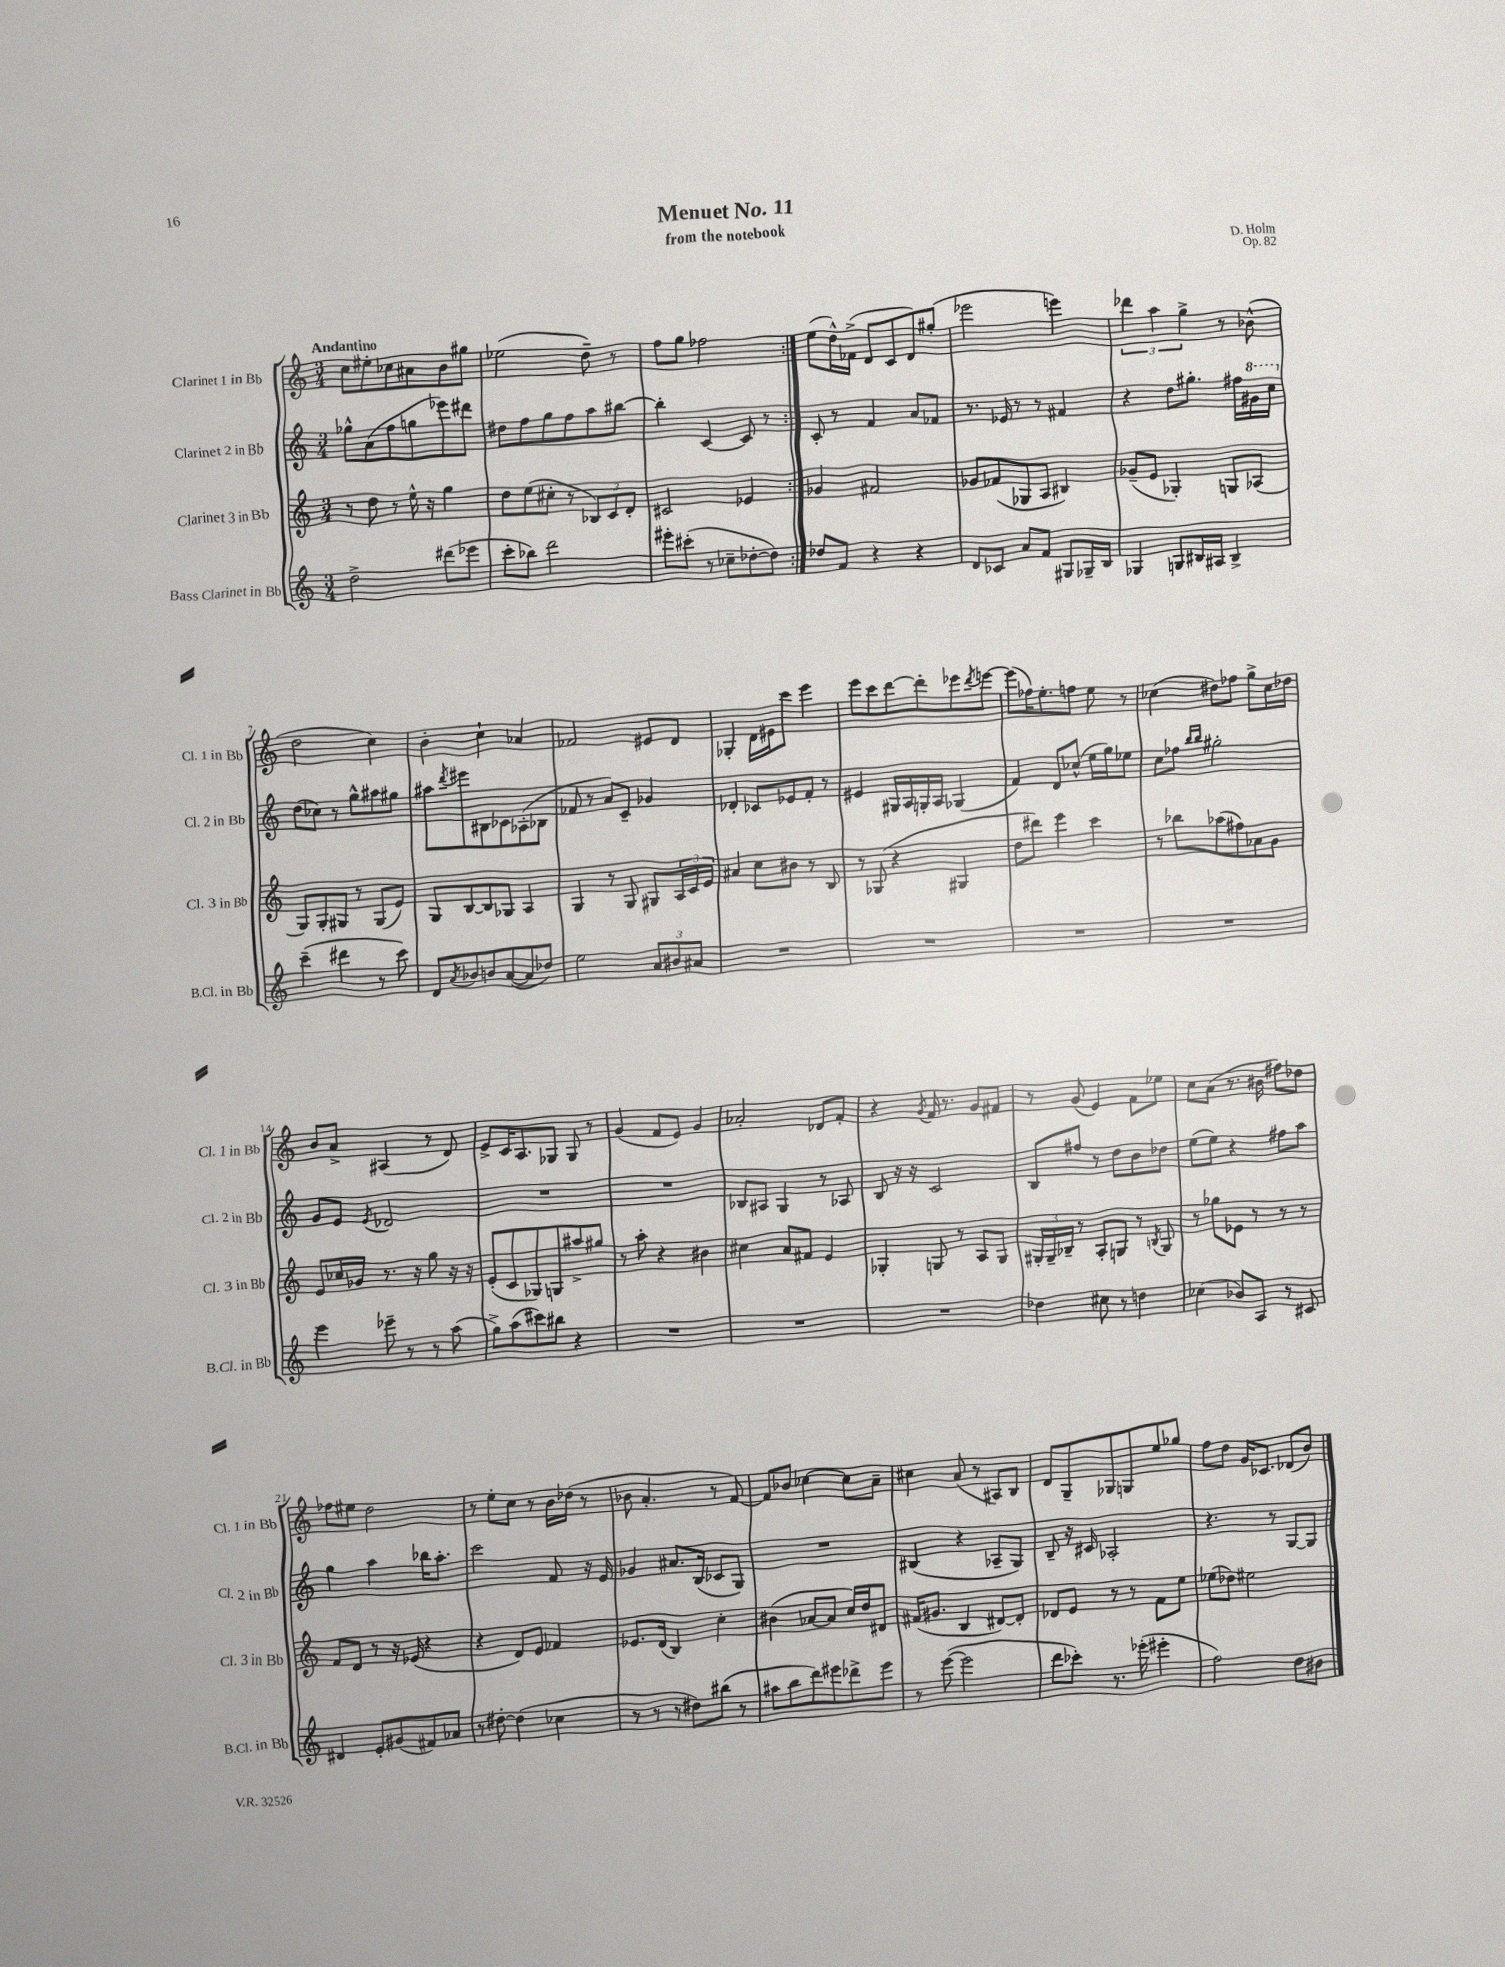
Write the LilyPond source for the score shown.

\header { title = "Menuet No. 11" composer = "D. Holm" subtitle = "from the notebook" opus = "Op. 82" }
<<
\new StaffGroup <<
\new Staff = "s0" \with { instrumentName = "Clarinet 1 in Bb" shortInstrumentName = "Cl. 1 in Bb" } {
    \clef treble \key c \major \numericTimeSignature \time 3/4 \tempo "Andantino"
    \repeat volta 2 { c''8 eis''8-. ces''8 ais'8 b'8 gis''8 |
    ees''2( d''8--) r8 |
    f''8 g''8 fes''2 | }
    e''8( d''16-^) fes'16->( d'8 c'8 d'8) gis''8-.( |
    ees'''2 e'''4) |
    \tuplet 3/2 { des'''4 a''4 g''4-> } r8 bes'8-^( |
    d''2 c''4) |
    b'4-. c''4-! aes'4 |
    fes'2 eis'8 d'8 |
    ges4-. d'16 eis'16 c'''8 e'''4 |
    e'''8 c'''8 d'''8~ d'''8-. ees'''8 \acciaccatura { d'''8 } e'''8~ |
    e'''8( fes''16) e''8.-. f''8 e''8 r8 |
    ces''4( dis''8) fes''8 g''8-> ces''16 des''16 |
    b'8 a'8-> ais4( r8 d'8) |
    e'8-> c'16 a8. ges8 ges8 r8 |
    g'4( f'8 e'8) g'4 |
    aes'2-. des'8 f'8-. |
    r4 \acciaccatura { g'8 } f'16 r8. g'8 fis'8 |
    r8 g'8( e'4) f'8 ees''8 |
    c''8 a'8( r8. bis'16 fis''8) des''8 |
    fes''8 eis''8 d''2 |
    r8 e''8-. c''8 r8 b'16 des''16( r8 |
    bes'8 a'4.-. r8 f'8~) |
    f'8 bes'8 ces''4~ ces''8 a'8-- |
    cis''4 a'8( r8 ais8) b8 |
    d'8 g8-- ges8 g8 e''8 ges''8 |
    f''8 d''8 g'16 ces'8. des'8( b'8) \bar "|." |
}
\new Staff = "s1" \with { instrumentName = "Clarinet 2 in Bb" shortInstrumentName = "Cl. 2 in Bb" } {
    \clef treble \key c \major \numericTimeSignature \time 3/4
    \repeat volta 2 { ges''8-^ a'8( f''8 g''8 ees'''8) dis'''8 |
    dis''8 f''8 g''8 f''8 a''8 bis''8~ |
    bis''4-. c'4~ c'8 r8 | }
    c'8-. r8 f'4 a'8 fes'8 |
    r8. ees'16 r8 r8 fis'4 |
    r4 d''8 gis''8.-. fis''16 \ottava #1 gis''!16 c'''16 \ottava #0 |
    d''8( ces''8) r8 g''8-^ ais''8 gis''8 |
    ais''8 \acciaccatura { d'''8 } eis'''8 bis8 ces'8 aes8-.( bes8 |
    fes'8 r8 a'8) c'8-- ges'4 |
    des'4-. ces'8 ees'8 f'8-. r8 |
    eis'4 gis16 a16 g16-. a16 ges4( |
    f'4) d'8 ces''8-^( e''16 g''16) ees''8 |
    c''8 fes''8 \grace { b''16 b''16 } gis''2-. |
    g'8 e'8 \acciaccatura { e'8 } des'2 |
    R2. |
    R2. |
    bes8 ais8 g4 r8 aes8 |
    b8 r16 r16 c'2 |
    b8 fis''8 r8 d''8 b'8 des''8 |
    e''8( e''8) r4 fis''8 a''8 |
    g''4 a''4 bes''16 a''8.-. |
    c'''2 f'8 r16 e'16 |
    ges'4 ais'8. b16( ces'8 g8) |
    R2. |
    bis4( r4 aes8-- g8) |
    b8-- r16 cis'16 aes2-. |
    r4. r8 g8~ g8 \bar "|." |
}
\new Staff = "s2" \with { instrumentName = "Clarinet 3 in Bb" shortInstrumentName = "Cl. 3 in Bb" } {
    \clef treble \key c \major \numericTimeSignature \time 3/4
    \repeat volta 2 { r8 d''8 r8 e''16-^ r16 g''4 |
    d''8 e''8( cis''8-. r8 \tuplet 3/2 { bes8) c'8 d'8-. } |
    cis'2 ees'4 | }
    ges'4 fis'2 |
    ges'8 fes'8( ges8 a8 bis4) |
    ges'8--( e'8 ges4-.) g8 aes8( |
    g8) g8-. gis8 r8 gis8( e'8) |
    g8 b8~ b8 ges8 a4 |
    g4 r8 g8 gis8 \tuplet 3/2 { a16 c'16 e'16 } |
    ais'4 c''8 bis'8 r8 b8 |
    r8 ges8( r4 gis4 |
    d''8 dis'''8) e'''4 c'''4 |
    r8 bes''8 aes''8( fis''8) aes'8 g'8 |
    e'8 ces''16 ges'16 r8. r16 g''8 r16 r16 |
    e'8-.( c'8 ges8) g8 ais''8-> gis''8 |
    r8 a''8-. r4 bis'4 |
    cis''4 a'8 fis'8 e'4 |
    ges4-. g8 r8 a8 g8 |
    \tuplet 3/2 { gis16-. gis16-- bes16-- } r8 a8-. g8 r8 \acciaccatura { b8 } g8 |
    r8 ges''8 ees'8 r8 r8 r8 |
    f'8 d'8 r8 r16 ees'16( r4 |
    r4 d'8) e'8 fes'4 |
    ees'8. d'16( b4) c''4-. |
    bis'4( aes'8~ aes'8 c''16) d''16 dis'8 |
    fis'16( gis'8. b4 dis'8~) dis'8-. |
    des'8 e'8 r8 r8 f'8 e''8 |
    ees''8( des''8) eis''2 \bar "|." |
}
\new Staff = "s3" \with { instrumentName = "Bass Clarinet in Bb" shortInstrumentName = "B.Cl. in Bb" } {
    \clef treble \key c \major \numericTimeSignature \time 3/4
    \repeat volta 2 { d''2-> dis'''8( ees'''8 |
    c'''8-. bes''8) d'''2 |
    eis'''8-. cis'''8-.( r8 ces''8-- des''8~-. des''8) | }
    des''8 f'8 r4 r4 |
    d'8 ces'8 a'8 f'8 gis8 ges16-- b16 |
    ges4 g8 bis16 ais16 bis4-> |
    c'''4--( dis'''4 r8 c'''8) |
    d'8 \acciaccatura { a'8 } bes'8 b'8 a'8~( a'8 des''8) |
    e''2 \tuplet 3/2 { a'8 bis'8 ais'8 } |
    R2. |
    R2. |
    R2. |
    R2. |
    e'''4 ees'''8-- r8 r8 a''8( |
    g''8->) a''8( cis'''8) bis''8 r4 |
    R2. |
    R2. |
    R2. |
    des''4 cis''8 r8 d''4 |
    ces''4( bes'8) a8 r8 cis'8 |
    dis'4 e'8-. gis'8( fis'8) aes'8 |
    r8 dis''8~-. dis''4( ces''4 |
    r8 r8 r8 dis''8) bis''8( r8 |
    ais''8 b''8 d'''8) eis'''8 des'''8-> eis'''8 |
    r8 e'''8~( e'''2 |
    d'''8 ces'''8-.) r8. ees'''16-.( eis'''4-. |
    f''2) d''8 bis'8 \bar "|." |
}
>>
>>
